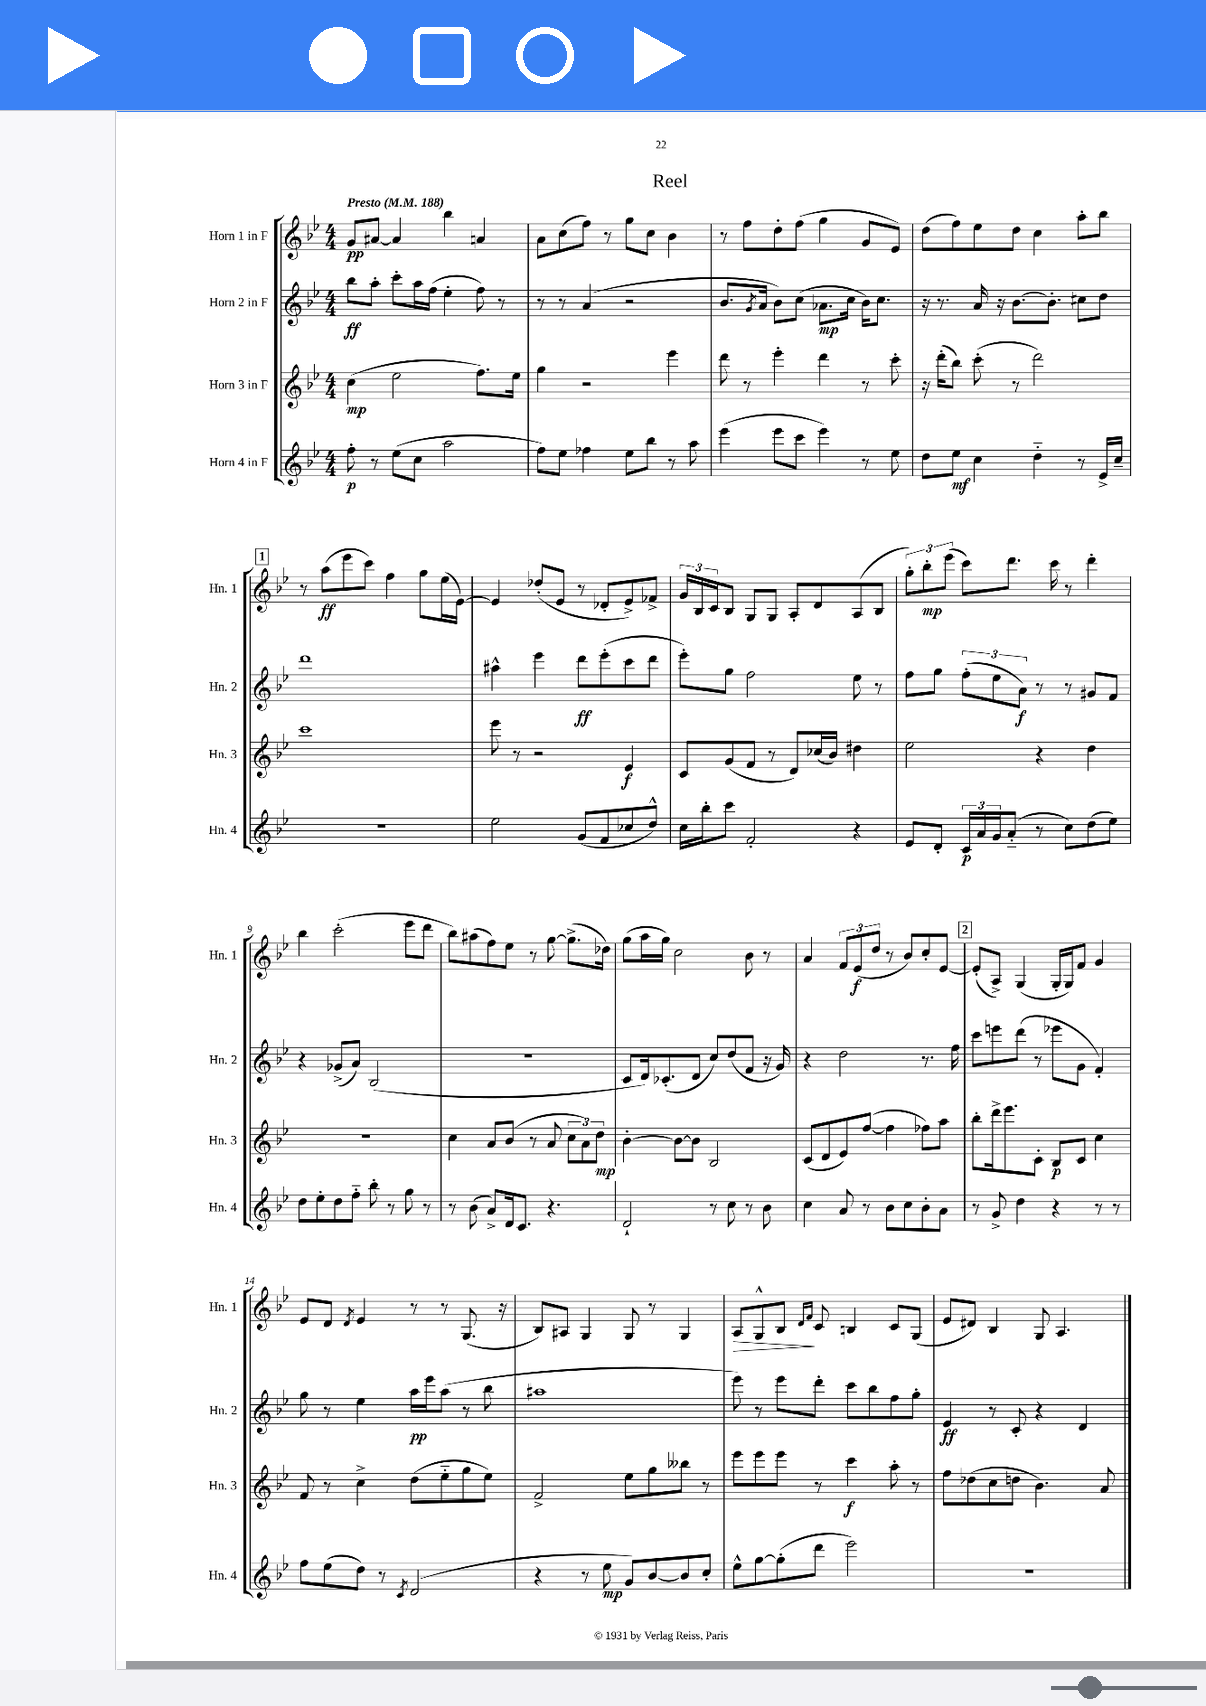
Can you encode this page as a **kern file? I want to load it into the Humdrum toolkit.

**kern	**kern	**kern	**kern
*staff4	*staff3	*staff2	*staff1
*clefG2	*clefG2	*clefG2	*clefG2
*k[b-e-]	*k[b-e-]	*k[b-e-]	*k[b-e-]
*M4/4	*M4/4	*M4/4	*M4/4
*MM188	*MM188	*MM188	*MM188
8ff'	(4cc	8bb-	8g
8r	.	8aa'	[8a#
(8ee-	2ee-	8ccc'	4a#]
8cc	.	16aa	.
.	.	(16ff	.
2aa	.	4ee-'	4bb-
.	8.ff)	8ff)	4a
.	.	8r	.
.	16ee-	.	.
=	=	=	=
8ff)	4gg	8r	8a
8ee-	.	8r	(8cc
4ff-	2r	(4a	8ff)
.	.	.	8r
8ee-	.	2r	8gg
8bb-	.	.	8cc
8r	4eee-	.	4b-
8aa	.	.	.
=	=	=	=
(4eee-	8ddd	8.b-	8r
.	8r	.	8ff
.	.	8qg	.
.	.	16a	.
8eee-	4eee-'	8b-)	8dd'
8ccc	.	(8cc	(8ff
4eee-)	4ddd	8.a-	4gg
.	.	16cc	.
8r	8r	16b-)	8g
.	.	8.cc	.
8ee-	8ccc'	.	8e-)
=	=	=	=
8dd	16r	16r	(8dd
.	(16ddd'	8.r	.
8ee-	8bb-)	.	8ff)
4cc	(8ccc'	16a	8ee-
.	.	16r	.
.	8r	[8.b-	8dd
4dd'~	2ddd)	.	4cc
.	.	8.b-']	.
8r	.	8cc#	8aa'
16e-^	.	8dd	8bb-
16cc~	.	.	.
=	=	=	=
1r	1ccc	1ddd	8r
.	.	.	(8aa
.	.	.	8eee-
.	.	.	8ccc)
.	.	.	4ff
.	.	.	8gg
.	.	.	(16ee-
.	.	.	[16e-)
=	=	=	=
2ee-	8eee-	4aa#^^	4e-]
.	8r	.	.
.	2r	4eee-	(8dd-'
.	.	.	8e-
(8g	.	8ddd	8r
8f	.	(8eee-'	8d-'
8cc-	4e-	8ccc	8e-^)
8dd^^)	.	8ddd	8f-^
=	=	=	=
16cc	8c	8eee-')	24g
.	.	.	24B-
16bb-'	.	.	.
.	.	.	24c
8ccc	(8g	8gg	8B-
2f'	8f	2ff	8G
.	8r	.	8G
.	8d)	.	8A'
.	(16cc-	.	8d
.	16b-)	.	.
4r	4dd#	8ee-	(8A
.	.	8r	8B-
=	=	=	=
8e-	2ee-	8ff	12gg')
.	.	.	12bb-'
8d'	.	8gg	.
.	.	.	(12eee-
24c	.	(12ff'	8ccc)
24a	.	.	.
24g	.	12ee-	.
(8a'~	.	.	8.ddd
.	.	12a)	.
8r	4r	8r	.
.	.	.	16ccc
8cc)	.	8r	8r
(8dd	4dd	8g#	4ddd'
8ee-)	.	8f	.
=	=	=	=
8dd	1r	4r	4bb-
8ee-'	.	.	.
8dd	.	(8g-^	(2ccc'
8ff'~	.	8a)	.
8bb-'	.	(2B-	.
8r	.	.	.
8gg	.	.	8eee-
8r	.	.	8ddd
=	=	=	=
8r	4cc	1r	8bb-)
(8b-	.	.	(8aa#
8a^)	8a	.	8ff)
16d	(8b-	.	8ee-
8.c	.	.	.
.	8r	.	8r
4.r	8a	.	[8gg
.	12cc	.	(8.gg^]
.	12a)	.	.
.	12dd	.	.
.	.	.	16dd-)
=	=	=	=
2d`	[4b-'	8c	(8gg
.	.	16d)	16aa
.	.	(8.c-'	16gg)
.	8b-_	.	2cc
.	8b-]	8d	.
8r	2B-	8cc)	.
8cc	.	(8dd	.
8r	.	8f	8b-
8b-	.	16r	8r
.	.	16g)	.
=	=	=	=
4cc	(8c	4r	4a
.	8d	.	.
8a	8e-)	2dd	12f
.	.	.	(12e-
8r	([8ff	.	.
.	.	.	12dd
8b-	4ff]	.	8r
8cc	.	.	8b-)
8b-'	8ff-)	8.r	8cc'
8a	8aa	.	[8e-
.	.	16ff	.
=	=	=	=
8r	8bb-'	8ccc	(8e-']
8g^	16ddd^	8eee	8A^)
.	8.eee-	.	.
4dd	.	(8ddd	(4G
.	8c'	8r	.
4r	8B-	8eee-	16G'
.	.	.	16G)
.	8c	8g	8f
8r	4cc	4f')	4g
8r	.	.	.
=	=	=	=
8ff	8f	8gg	8e-
(8ee-	8r	8r	8d
.	.	.	8qd
8dd)	4cc^	4ee-	4e-
8r	.	.	.
8qc	.	.	.
(2d	(8dd	16aa	8r
.	.	16eee-	.
.	8ee-'~	(8aa	8r
.	8gg	8r	(8.G
.	8ee-)	8bb-	.
.	.	.	16r
=	=	=	=
4r	2f^	1aa#	8B-)
.	.	.	8A#
8r	.	.	4G
8ee-	.	.	.
8g)	8ee-	.	8G
[8b-	8gg	.	8r
8b-]	8bb--	.	4G
8cc'	8r	.	.
=	=	=	=
8ee-^^	8eee-	8eee-)	8A
[8gg	8eee-	8r	8G^^
(8gg']	8eee-	8eee-	8B-
.	.	.	16qqd
.	.	.	16qqf
8ddd	8r	8ddd'	8c
2eee-)	4ccc	8ccc	4B
.	.	8bb-	.
.	8aa'	8ff	8c
.	8r	8gg'	(8G
=	=	=	=
1r	8ff	4e-	8e-
.	(8dd-	.	8d#)
.	8cc	8r	4B-
.	8dd	8c'	.
.	4.b-)	4r	8G
.	.	.	4.A
.	.	4d	.
.	8a	.	.
==	==	==	==
*-	*-	*-	*-
